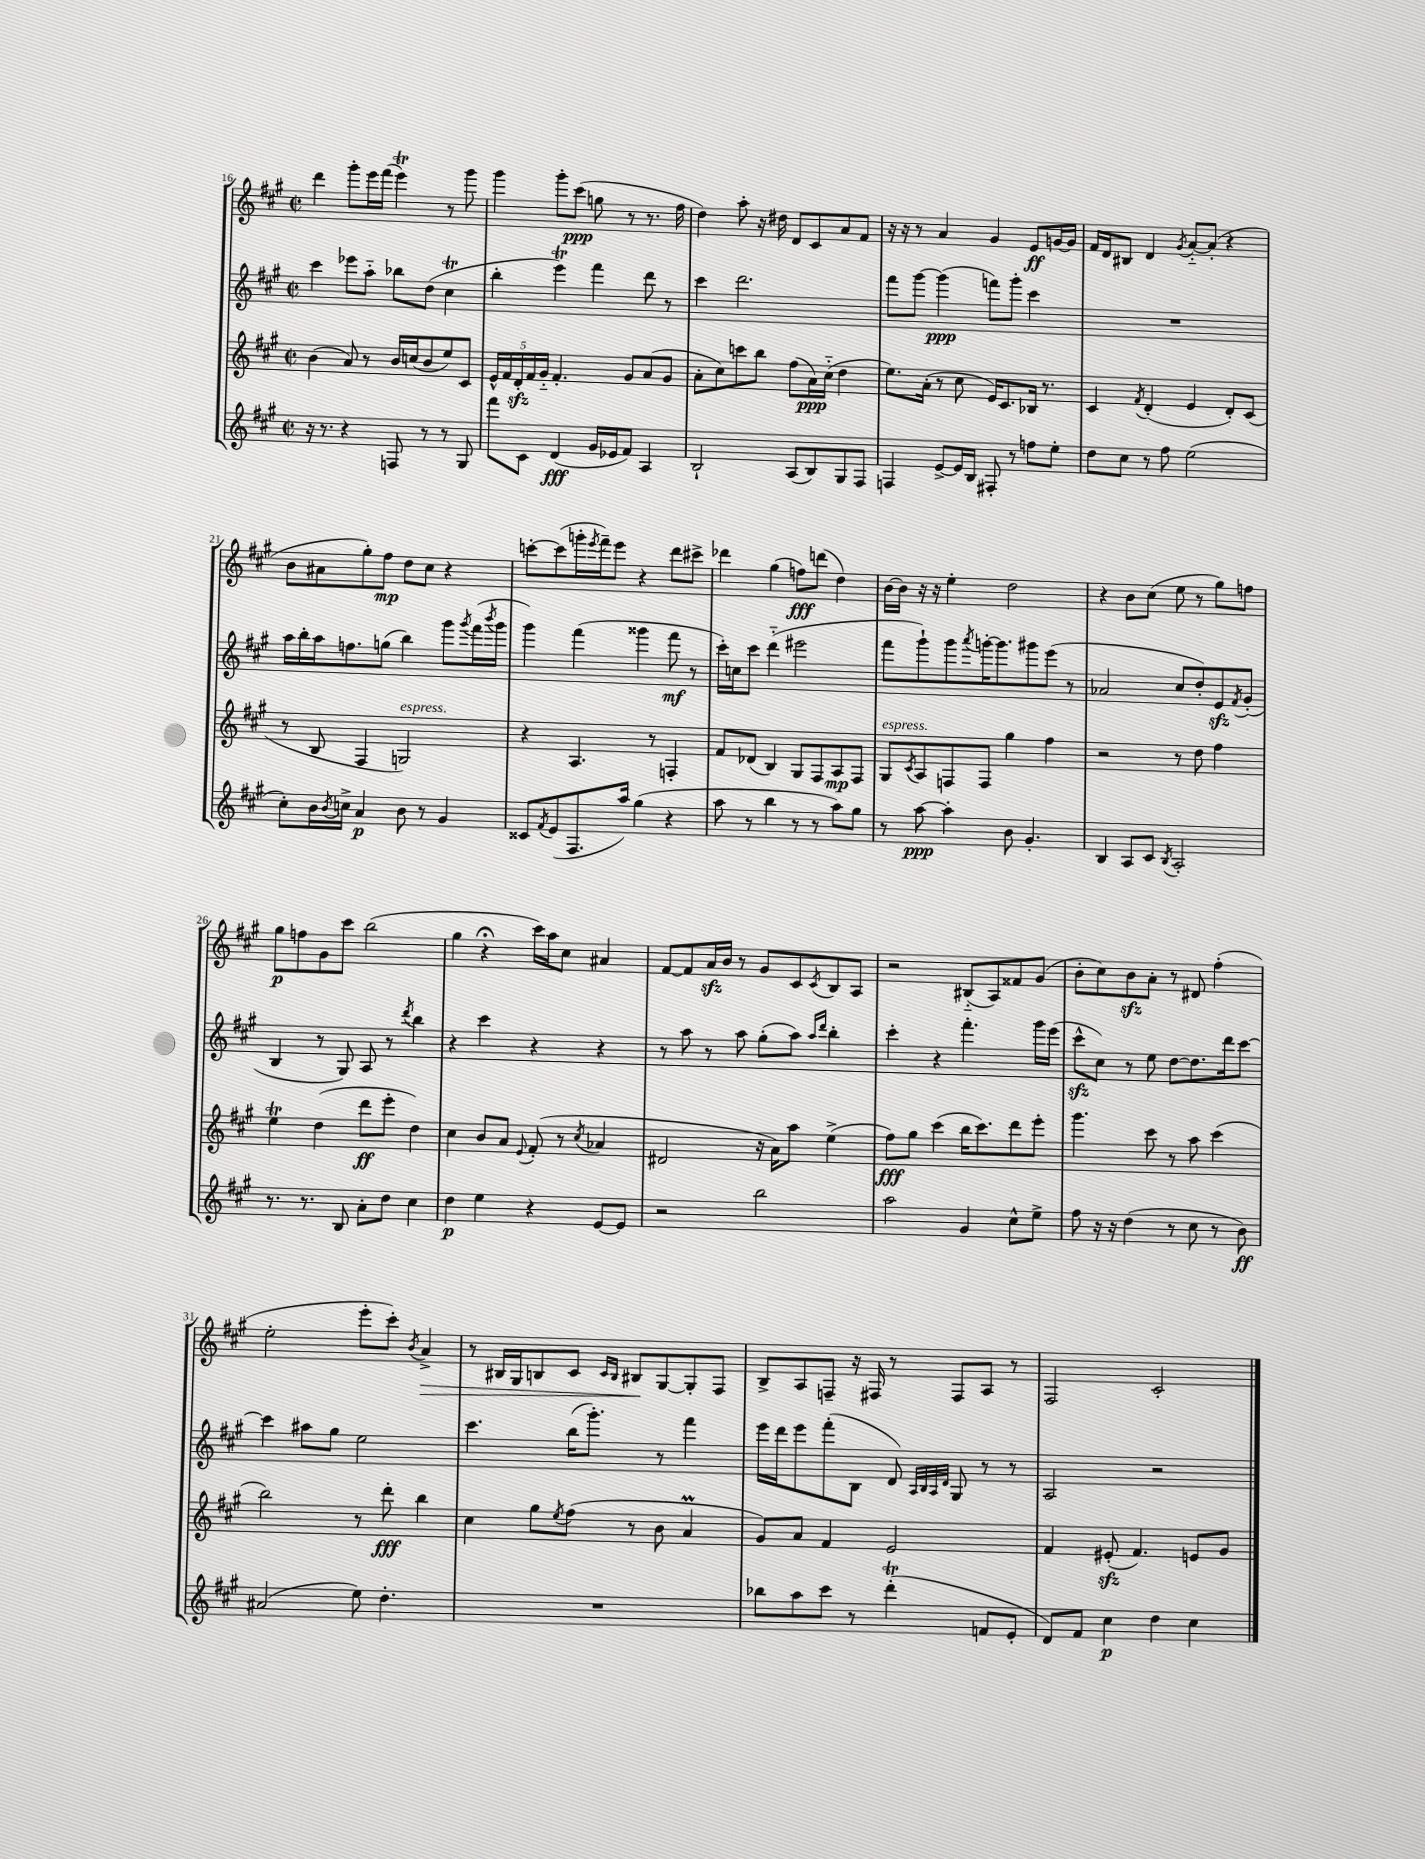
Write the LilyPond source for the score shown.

<<
\new StaffGroup <<
\new Staff = "s0" {
    \clef treble \key a \major \defaultTimeSignature \time 2/2
    d'''4 gis'''8-. e'''16 fis'''16( e'''4\trill) r8 gis'''8 |
    gis'''4 gis'''8-. cis'''8\ppp( g''8 r8 r8. fis''16 |
    d''4) a''8-. r16 dis''16 d'8 cis'8 a'8 fis'8 |
    r16 r16 r8 a'4 gis'4 e'8\ff g'16~ g'16 |
    fis'16 d'16 bis8 d'4 \acciaccatura { gis'8 } a'8~-_ a'8-.( r4 |
    b'8 ais'8 gis''8-.) fis''8\mp d''8 cis''8 r4 |
    c'''8~-. c'''8( g'''16-. \acciaccatura { e'''8 } fis'''16--) e'''8 r4 d'''8 cis'''8-> |
    des'''4 gis''4( f''8\fff) d'''8( d''4) |
    b'16~ b'16 r16 r16 e''4-. d''2 |
    r4 b'8 cis''8( e''8 r8 gis''8) f''8 |
    gis''8\p f''8 gis'8 cis'''8 b''2( |
    gis''4 r4\fermata cis'''16) a''16 cis''8 ais'4 |
    fis'8~ fis'8 a'16\sfz b'16 r8 gis'8 cis'8 \acciaccatura { cis'8 } b8 a8 |
    r2 bis8-_( a8) fisis'8 gis'8( |
    b'8-. cis''8) b'8\sfz a'8-. r8 dis'8 fis''4-.( |
    e''2-. e'''8-. cis'''8-.) \acciaccatura { b'8 } a'4->\> |
    r8 bis16 gis16 b8 cis'8 \grace { cis'16 b16 } bis8\! gis8~ gis8-. fis8 |
    b8-> a8 f8-- r16 fis16 r8 fis8 a8 r8 |
    fis2 cis'2-. \bar "|." |
}
\new Staff = "s1" {
    \clef treble \key a \major \defaultTimeSignature \time 2/2
    cis'''4 ees'''8 a''8-_ bes''8 d''8( cis''4\trill |
    b''4-. e'''4\trill) fis'''4 d'''8 r8 |
    cis'''4 d'''2. |
    fis'''8 gis'''8~ gis'''4\ppp( f'''8) gis'''8-. cis'''4 |
    R1 |
    a''16 b''16-. a''16 f''8. g''8( b''4) gis'''8 \acciaccatura { gis'''8 } fis'''16( \acciaccatura { b'''8 } gis'''16 |
    gis'''4) fis'''4( gisis'''4 fis'''8\mf r8 |
    cis'''16-.) c''16 cis'''8 d'''4-_( eis'''2 |
    fis'''8 gis'''8-!) gis'''8 \acciaccatura { a'''8 } g'''16~-. g'''8. gis'''8 e'''8( r8 |
    aes'2 cis''8 d''8-.) e'8\sfz \acciaccatura { fis'8 } gis'8-.( |
    b4 r8 gis8) a8 r8 \acciaccatura { d'''8 } b''4 |
    r4 cis'''4 r4 r4 |
    r8 a''8 r8 a''8 gis''8-.( a''8) \grace { a''16 d'''16 } b''4-. |
    cis'''4-. r4 fis'''4.-. gis'''16 e'''16( |
    cis'''8-^\sfz cis''8) r8 e''8 d''8~ d''8. d'''16 cis'''8~ |
    cis'''4 ais''8 gis''8 e''2 |
    cis'''4. b''16( gis'''8.-.) r8 fis'''4 |
    e'''16 d'''16 e'''8 fis'''8-.( b8 d'8) \grace { a32 b32 a32 d'32 } gis8 r8 r8 |
    a2 r2 \bar "|." |
}
\new Staff = "s2" {
    \clef treble \key a \major \defaultTimeSignature \time 2/2
    b'4( a'8) r8 b'16 c''16( b'8 e''8) cis'8 |
    \tuplet 5/4 { e'16-^ fis'16 d'16-.\sfz fis'16 gis'16-_ } fis'4.-. gis'8 a'8( gis'8 |
    a'8-. cis''8) c'''8 b''8 fis''8( a'16\ppp) cis''16-_( d''4 |
    e''8.) a'16-.( r8 cis''8 e'16) cis'8. bes16 r8. |
    cis'4 \acciaccatura { fis'8 } d'4-.( e'4 d'8-.) cis'8( |
    r8 b8 fis4 g2^\markup { \italic "espress." }) |
    r4 a4. r8 f4-. |
    fis'8 des'8( b4) gis8 fis8 a8\mp fis8 |
    gis8^\markup { \italic "espress." } \acciaccatura { cis'8 } a8 f8 f8 gis''4 fis''4 |
    r2 r8 d''8 fis''4 |
    e''4\trill d''4( d'''8\ff e'''8-. d''4) |
    cis''4 b'8 a'8 \appoggiatura { e'8 } fis'8-.( r8 \acciaccatura { cis''8 } aes'4 |
    dis'2 r16 a'16) a''8 e''4->( |
    fis''8\fff) gis''8 cis'''4( b''16 cis'''8.) d'''8 e'''8-. |
    gis'''4. cis'''8 r8 a''8 cis'''4( |
    b''2) r8 d'''8-.\fff b''4 |
    cis''4 gis''8 \acciaccatura { e''8 } fis''8( r8 b'8 a'4\prall |
    gis'8) a'8 fis'4 e'2 |
    fis'4 eis'8-.\sfz( fis'4.) e'8 gis'8 \bar "|." |
}
\new Staff = "s3" {
    \clef treble \key a \major \defaultTimeSignature \time 2/2
    r16 r8. r4 f8 r8 r8 gis8 |
    fis'''8 cis'8 d'4\fff( gis'16 ees'16 fis'8) a4 |
    b2-! a8( b8) gis8 fis8 |
    f4 e'8~-> e'16 b16 fis8-. r8 f''8 e''8-. |
    d''8 cis''8 r8 fis''8 e''2( |
    cis''8-.) b'16 \acciaccatura { b'8 } c''16-> a'4\p b'8 r8 gis'4 |
    cisis'8 \acciaccatura { fis'8 } e'8( fis8. a''16) gis''4( r4 |
    a''8 r8 b''4 r8 r8 a''8) gis''8 |
    r8 a''8~\ppp a''4-. b'8 gis'4.-. |
    b4 a8 cis'8 \acciaccatura { b8 } a2-. |
    r8. r8. b8 a'8-. d''8 cis''4 |
    d''4\p e''4 r4 e'8~ e'8 |
    r2 b''2 |
    a''2 gis'4 cis''8-^ e''8-> |
    fis''8 r16 r16 d''4( r8 cis''8 r8 b'8\ff) |
    ais'2( e''8) d''4.-. |
    R1 |
    bes''8 a''8 cis'''8 r8 d'''4-.\trill( f'8 e'8-. |
    d'8) fis'8 cis''4\p d''4 cis''4 \bar "|." |
}
>>
>>
\layout { \context { \Score currentBarNumber = #16 } }
